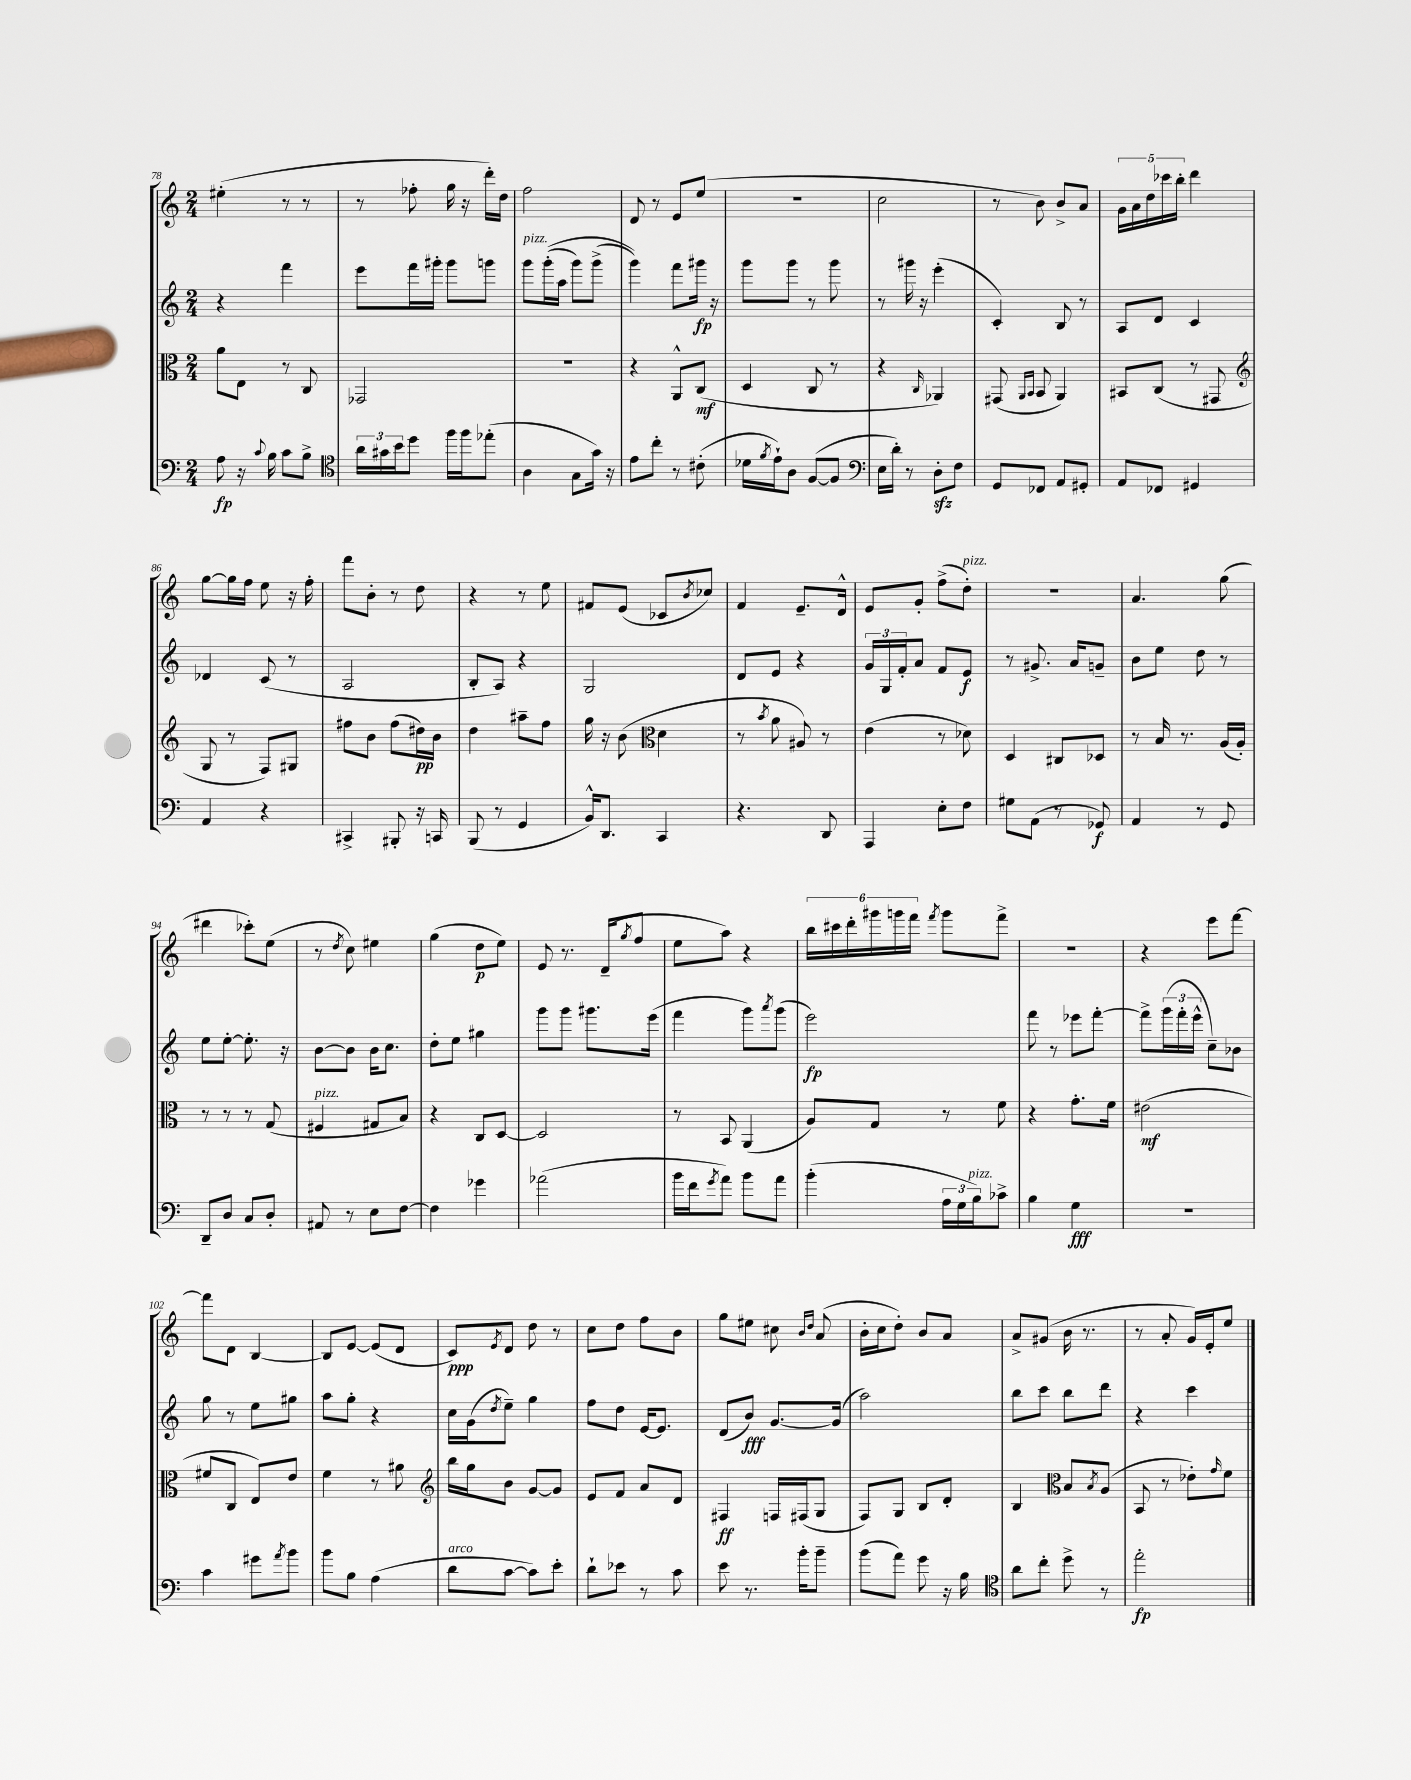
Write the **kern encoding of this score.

**kern	**kern	**kern	**kern
*staff4	*staff3	*staff2	*staff1
*clefF4	*clefC3	*clefG2	*clefG2
*k[]	*k[]	*k[]	*k[]
*M2/4	*M2/4	*M2/4	*M2/4
8A	8a	4r	(4ee#'
16r	8E	.	.
8qqc	.	.	.
16B	.	.	.
8c	8r	4fff	8r
8B^	8C	.	8r
=	=	=	=
*clefC4	*	*	*
24a	2GG-	8eee	8r
24g#	.	.	.
24b	.	.	.
8dd	.	16fff	8ff-'
.	.	16ggg#'	.
16ff	.	8ggg#	16gg
16ff	.	.	16r
(8ee-'	.	8ggg	16ddd')
.	.	.	16dd
=	=	=	=
4A	2r	8ggg	2ff
.	.	&((16ggg'	.
.	.	16aa	.
8G	.	8ggg)	.
16g)	.	(8ggg^	.
16r	.	.	.
=	=	=	=
8e	4r	4ggg)&)	8d
8cc'	.	.	8r
8r	8AA^^	8fff	8e
(8c#'	(8C	16ggg#	(8ee
.	.	16r	.
=	=	=	=
16d-	4D	8ggg	2r
8qf	.	.	.
16e`)	.	.	.
8A	.	8ggg	.
([8F	8C	8r	.
8F]	8r	8ggg	.
=	=	=	=
*clefF4	*	*	*
16E	4r	8r	2cc
16d')	.	.	.
8r	.	16ggg#	.
.	.	16r	.
.	16qqC	.	.
8D'	4AA-)	(4eee'	.
8F	.	.	.
=	=	=	=
8GG	(8GG#	4c')	8r
.	16qqAA	.	.
.	16qqBB	.	.
8FF-	8BB	.	8b)
8AA	4AA)	8B	8b^
8GG#'	.	8r	8a
=	=	=	=
8AA	8BB#	8A	20g
.	.	.	20a
.	.	.	20dd
8FF-	(8C	8d	.
.	.	.	20ccc-
.	.	.	20bb'
4GG#	8r	4c	4ddd
.	8GG#	.	.
=	=	=	=
*	*clefG2	*	*
4AA	8G	4d-	[8gg
.	8r	.	16gg]
.	.	.	16ff
4r	8F)	(8c	8ee
.	8G#	8r	16r
.	.	.	16ff'
=	=	=	=
4CC#^	8ff#	2A	8fff
.	8b	.	8b'
8BBB#'	(8ff#	.	8r
16r	16dd#)	.	8dd
16CC	16b	.	.
=	=	=	=
(8BBB	4dd	8B'	4r
8r	.	8A)	.
4GG	8aa#~	4r	8r
.	8ff	.	8ee
=	=	=	=
16BB^^)	16gg	2G	8f#
8.DD	16r	.	.
.	(8b	.	(8e
*	*clefC3	*	*
4CC	4d	.	8c-
.	.	.	8qb
.	.	.	8cc-)
=	=	=	=
4.r	8r	8d	4f
.	8qb	.	.
.	8a	8e	.
.	8A#)	4r	8.e~
8DD	8r	.	.
.	.	.	16d^^
=	=	=	=
4AAA	(4e	24g	8e
.	.	24G	.
.	.	24f'	.
.	.	8a	8g'
8E'	8r	8f	(8ff^
8F	8d-)	8e	8dd')
=	=	=	=
8G#	4D	8r	2r
(8AA	.	8.g#^	.
8r	8C#	.	.
.	.	16a	.
8GG-)	8D-	8g~	.
=	=	=	=
4AA	8r	8b	4.a
.	16B	8ee	.
.	8.r	.	.
8r	.	8dd	.
8GG	(16A	8r	(8gg
.	16A')	.	.
=	=	=	=
8DD~	8r	8ee	4ddd#
8D	8r	[8ee'	.
8C	8r	8.ee']	8ccc-')
8D'	(8G	.	(8ee
.	.	16r	.
=	=	=	=
8AA#	4F#	[8b	8r
.	.	.	8qdd
8r	.	8b]	8cc)
8E	8G#	16b	4ee#
.	.	8.cc	.
[8F	8B)	.	.
=	=	=	=
4F]	4r	8dd'	(4gg
.	.	8ee	.
4g-	8C	4gg#	8dd
.	[8D	.	8ee)
=	=	=	=
(2a-	2D]	8ggg	8e
.	.	8ggg	8.r
.	.	8.ggg#	.
.	.	.	(16d~
.	.	.	8qgg
.	.	.	8ff
.	.	(16eee	.
=	=	=	=
16b	8r	4fff	8ee
16f	.	.	.
8qg	.	.	.
8a)	8BB	.	8aa)
8b	(4AA	8ggg)	4r
.	.	8qaaa	.
8a	.	(8ggg	.
=	=	=	=
(4b'	8A)	2eee)	24bb
.	.	.	24ccc#
.	.	.	24ddd'
.	8G	.	24ggg#
.	.	.	24ggg
.	.	.	24fff
.	.	.	8qfff
24A	8r	.	8ggg
24G	.	.	.
24B)	.	.	.
8c-^	8f	.	8fff^
=	=	=	=
4B	4r	8fff	2r
.	.	8r	.
4G	8.g'	8eee-	.
.	.	[8fff'	.
.	16f	.	.
=	=	=	=
2r	(2e#	8fff^]	4r
.	.	(24ggg	.
.	.	24fff'	.
.	.	24eee^^	.
.	.	8cc~)	8eee
.	.	8b-	[8fff
=	=	=	=
4c	8f#	8gg	8fff]
.	8C	8r	8d
8g#	8E)	8ee	[4B
8qa	.	.	.
8b	8e	8gg#	.
=	=	=	=
8b	4f	8aa	8B]
8B	.	8gg'	[8e
(4A	8r	4r	(8e]
.	8a#	.	8d
=	=	=	=
*	*clefG2	*	*
8d	16bb	16cc	8c)
.	16gg	(16g	.
.	.	8qdd	8qe
[8c	8b	8ee~)	8d
8c])	[8g	4gg	8dd
8e'	8g]	.	8r
=	=	=	=
8d`	8e	8ff	8cc
8e-	8f	8dd	8dd
8r	8a	[16e	8ff
.	.	8.e]	.
8c	8d	.	8b
=	=	=	=
8e	4F#	(8d	8gg
8.r	.	8b)	8ee#
.	16F	[8.g	8cc#
16b'	(16F#	.	.
.	.	.	16qqb
.	.	.	16qqdd
8b~	8G	.	(8a
.	.	(16g]	.
=	=	=	=
(8b	8F)	2aa)	16b'
.	.	.	16cc
8a)	8G	.	8dd')
8g	8B	.	8b
16r	8d'	.	8a
16B	.	.	.
=	=	=	=
*clefC4	*	*	*
8a	4B	8bb	8a^
8cc'	.	8ccc	(8g#
*	*clefC3	*	*
8dd^	8B	8bb	16b
.	.	.	8.r
.	8qB	.	.
8r	(8A	8ddd	.
=	=	=	=
2ee'	8BB	4r	8r
.	8r	.	8a'
.	8e-')	4ccc	16g)
.	.	.	16e'
.	16qqg	.	.
.	8f	.	8ee
==	==	==	==
*-	*-	*-	*-
